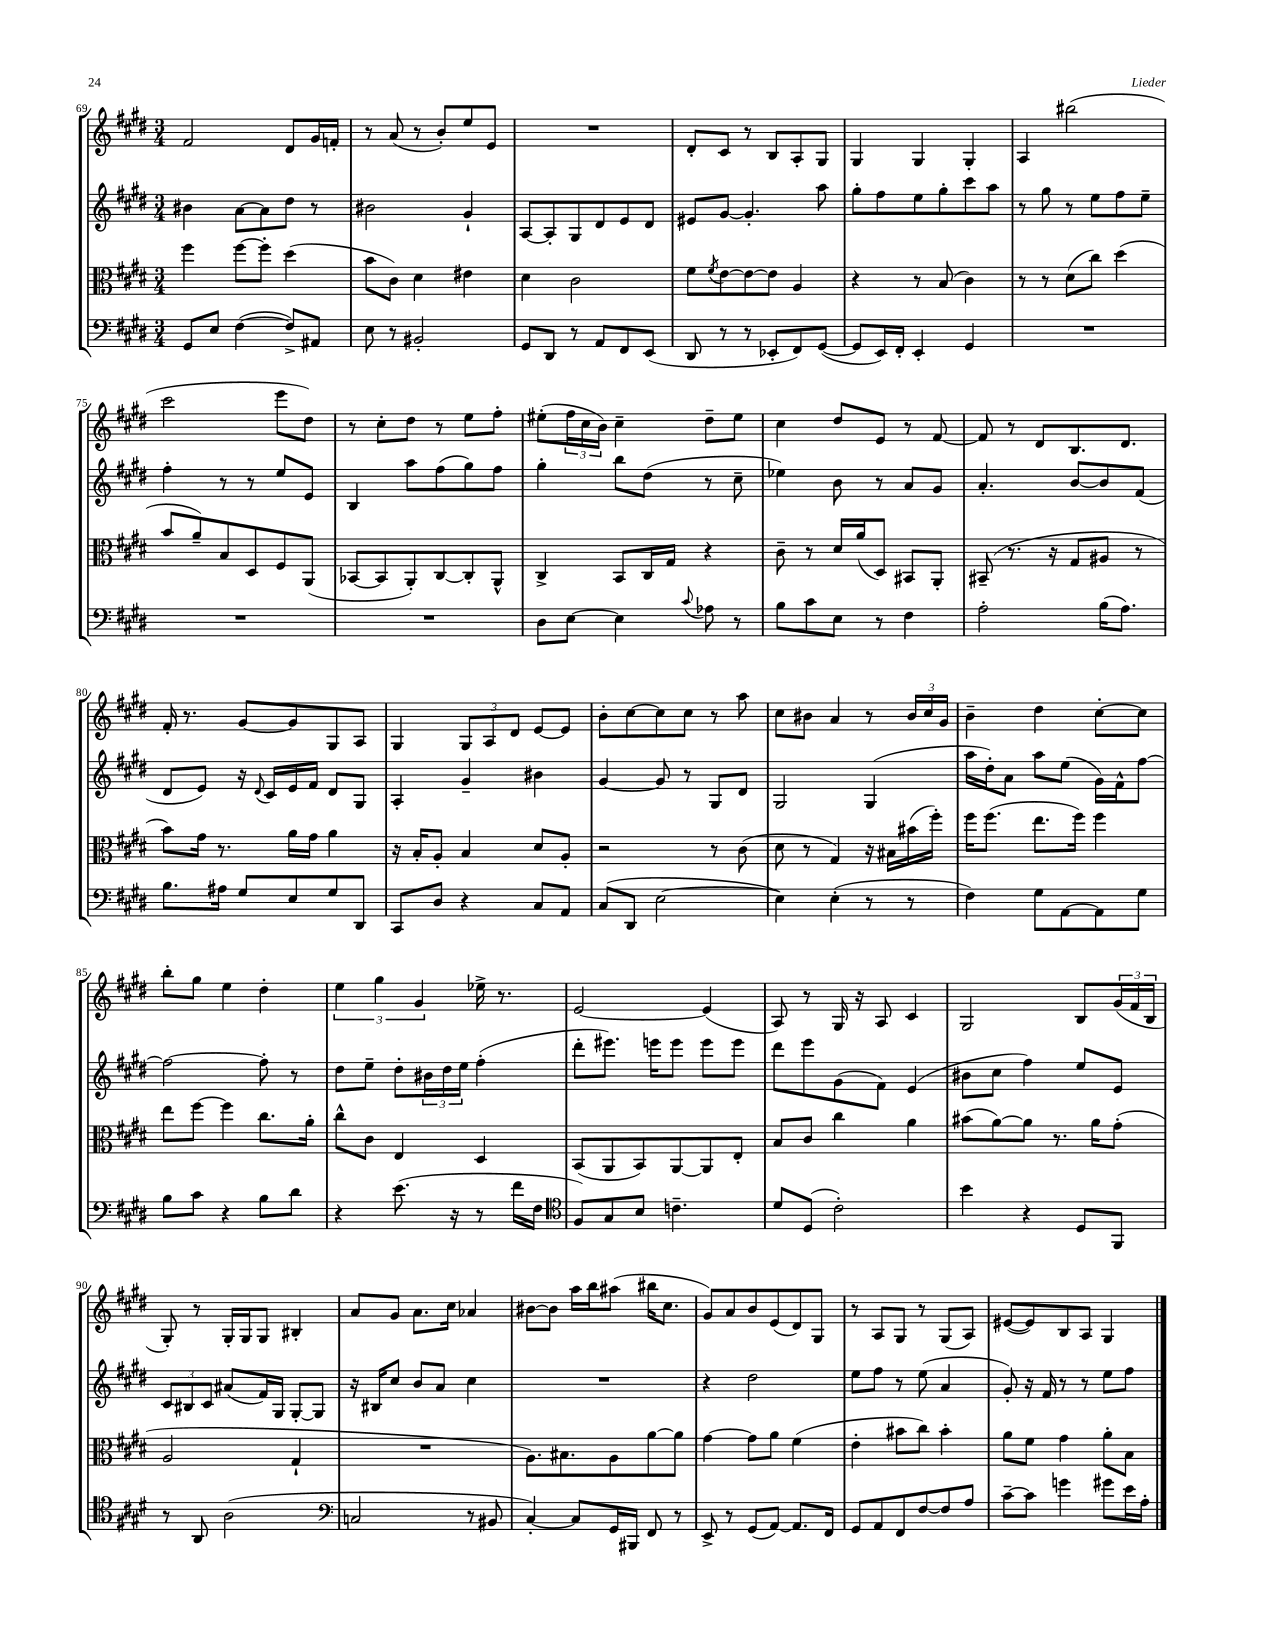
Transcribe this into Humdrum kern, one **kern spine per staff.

**kern	**kern	**kern	**kern
*staff4	*staff3	*staff2	*staff1
*clefF4	*clefC3	*clefG2	*clefG2
*k[f#c#g#d#]	*k[f#c#g#d#]	*k[f#c#g#d#]	*k[f#c#g#d#]
*M3/4	*M3/4	*M3/4	*M3/4
8GG#	4ff#	4b#	2f#
8E	.	.	.
([4F#	[8ff#	[8a	.
.	8ff#']	8a]	.
8F#^])	(4dd#	8dd#	8d#
8AA#	.	8r	16g#
.	.	.	16f'
=	=	=	=
8E	8b	2b#	8r
8r	8c#)	.	(8a
2BB#'	4d#	.	8r
.	.	.	8b')
.	4e#	4g#`	8ee
.	.	.	8e
=	=	=	=
8GG#	4d#	[8A	2.r
8DD#	.	8A']	.
8r	2c#	8G#	.
8AA	.	8d#	.
8FF#	.	8e	.
(8EE	.	8d#	.
=	=	=	=
8DD#	8f#	8e#	8d#'
.	8qf#	.	.
8r	[8e	[8g#	8c#
8r	8e_	4.g#']	8r
8EE-'	8e]	.	8B
8FF#)	4A	.	8A'
([8GG#	.	8aa	8G#
=	=	=	=
8GG#]	4r	8gg#'	4G#
16EE)	.	8ff#	.
16FF#'	.	.	.
4EE'	8r	8ee	4G#
.	(8B	8gg#'	.
4GG#	4c#)	8ccc#	4G#'
.	.	8aa	.
=	=	=	=
2.r	8r	8r	4A
.	8r	8gg#	.
.	(8d#	8r	(2bb#
.	8cc#)	8ee	.
.	(4dd#	8ff#	.
.	.	8ee~	.
=	=	=	=
2.r	8b	4ff#'	2ccc#
.	8a~)	.	.
.	8B	8r	.
.	8D#	8r	.
.	8F#	8ee	8eee
.	(8AA	8e	8dd#)
=	=	=	=
2.r	[8BB-	4B	8r
.	8BB-]	.	8cc#'
.	8AA')	8aa	8dd#
.	[8C#	(8ff#	8r
.	8C#']	8gg#)	8ee
.	8AA^^	8ff#	8ff#'
=	=	=	=
8D#	4C#^	4gg#'	(8ee#'
[8E	.	.	24ff#
.	.	.	24cc#
.	.	.	24b)
4E]	8BB	8bb	4cc#~
.	16C#	(8dd#	.
.	16G#	.	.
8qqc#	.	.	.
8A-	4r	8r	8dd#~
8r	.	8cc#~	8ee#
=	=	=	=
8B	8c#~	4ee-)	4cc#
8c#	8r	.	.
8E	16d#	8b	8dd#
.	(16a	.	.
8r	8D#)	8r	8e
4F#	8BB#	8a	8r
.	8AA'	8g#	[8f#
=	=	=	=
2A'	(8BB#~	4.a'	8f#]
.	8.r	.	8r
.	.	.	8d#
.	16r	.	.
.	8G#	[8b	8.B
(16B	8A#	8b]	.
8.A)	.	.	8.d#
.	8r	(8f#	.
=	=	=	=
8.B	8b)	8d#	16f#'
.	.	.	8.r
.	16g#	8e)	.
16A#	8.r	.	.
8G#	.	16r	[8g#
.	.	8qqd#	.
.	.	16c#	.
8E	16a	16e	8g#]
.	16g#	16f#	.
8G#	4a	8d#	8G#
8DD#	.	8G#	8A
=	=	=	=
8CC#	16r	4A'	4G#
.	16B'	.	.
8D#	8A'	.	.
4r	4B	4g#~	12G#
.	.	.	12A
.	.	.	12d#
8C#	8d#	4b#	[8e
8AA	8A'	.	8e]
=	=	=	=
(8C#	2r	[4g#	8b'
8DD#	.	.	[8cc#
[2E	.	8g#]	8cc#]
.	.	8r	8cc#
.	8r	8G#	8r
.	(8c#	8d#	8aa
=	=	=	=
4E])	8d#	2G#	8cc#
.	8r	.	8b#
(4E'	4G#)	.	4a
8r	16r	(4G#	8r
.	16B#	.	.
8r	(16b#	.	24b#
.	.	.	24cc#
.	16ff#')	.	.
.	.	.	24g#
=	=	=	=
4F#)	16ff#	16aa	4b~
.	(8.ff#	16dd#')	.
.	.	8a	.
8G#	8.ee	8aa	4dd#
[8AA	.	(8ee	.
.	16ff#)	.	.
8AA]	4ff#	16g#)	[8cc#'
.	.	16f#^^	.
8G#	.	[8ff#	8cc#]
=	=	=	=
8B	8ee	2ff#_	8bb'
8c#	[8ff#	.	8gg#
4r	4ff#]	.	4ee
8B	8.cc#	8ff#']	4dd#'
8d#	.	8r	.
.	16a'	.	.
=	=	=	=
4r	8cc#^^	8dd#	6ee
.	8c#	8ee~	.
.	.	.	6gg#
(8.e	4E	8dd#'	.
.	.	.	6g#
.	.	24b#	.
.	.	24dd#	.
16r	.	.	.
.	.	24ee	.
8r	4D#	(4ff#'	16ee-^
.	.	.	8.r
16f#	.	.	.
16F#	.	.	.
=	=	=	=
*clefC4	*	*	*
8F#)	(8BB	8ddd#'	[2e
8G#	8AA	8.eee#)	.
8B	8BB)	.	.
.	.	16eee	.
4.c~	[8AA	8eee	.
.	8AA]	8eee	(4e]
.	8E'	8eee	.
=	=	=	=
8d#	8B	8ddd#	8A)
(8D#	8c#	8eee	8r
2c#')	4cc#	(8g#	16G#
.	.	.	16r
.	.	8f#)	8A
.	4a	(4e	4c#
=	=	=	=
4b	(8b#	8b#	2G#
.	[8a)	8cc#	.
4r	8a]	4ff#)	.
.	8.r	.	.
8D#	.	8ee	8B
.	16a	.	.
8FF#	(8g#'	8e	(24g#
.	.	.	24f#
.	.	.	24B
=	=	=	=
8r	2A	12c#	8G#')
.	.	12B#	.
8AA	.	.	8r
.	.	12c#	.
(2A	.	(8a#	16G#'
.	.	.	16G#
.	.	16f#)	8G#
.	.	16G#	.
.	4G#`	[8G#'	4B#'
.	.	8G#]	.
=	=	=	=
*clefF4	*	*	*
2C	2.r	16r	8a
.	.	16B#	.
.	.	8cc#	8g#
.	.	8b	8.a
.	.	8a	.
.	.	.	16cc#
8r	.	4cc#	4a-
8BB#	.	.	.
=	=	=	=
[4C#')	8.A)	2.r	[8b#
.	.	.	8b#]
.	8.B#	.	.
8C#]	.	.	16aa
.	.	.	16bb
16GG#	8A	.	(8aa#
16BBB#	.	.	.
8FF#	[8a	.	16bb#
.	.	.	8.cc#
8r	8a]	.	.
=	=	=	=
8EE^	[4g#	4r	8g#)
8r	.	.	8a
(8GG#	8g#]	2dd#	8b
[8AA)	8a	.	(8e
8.AA]	(4f#	.	8d#)
.	.	.	8G#
16FF#	.	.	.
=	=	=	=
8GG#	4e'	8ee	8r
8AA	.	8ff#	8A
8FF#	8b#	8r	8G#
[8F#	8cc#)	(8ee	8r
8F#]	4b#'	4a	(8G#
8A	.	.	8A)
=	=	=	=
[8c#~	8a	8g#')	([8e#
8c#]	8f#	16r	8e#])
.	.	16f#	.
4g	4g#	8r	8B
.	.	8r	8A
8g#	8a'	8ee	4G#
16e	8B	8ff#	.
16A'	.	.	.
==	==	==	==
*-	*-	*-	*-
